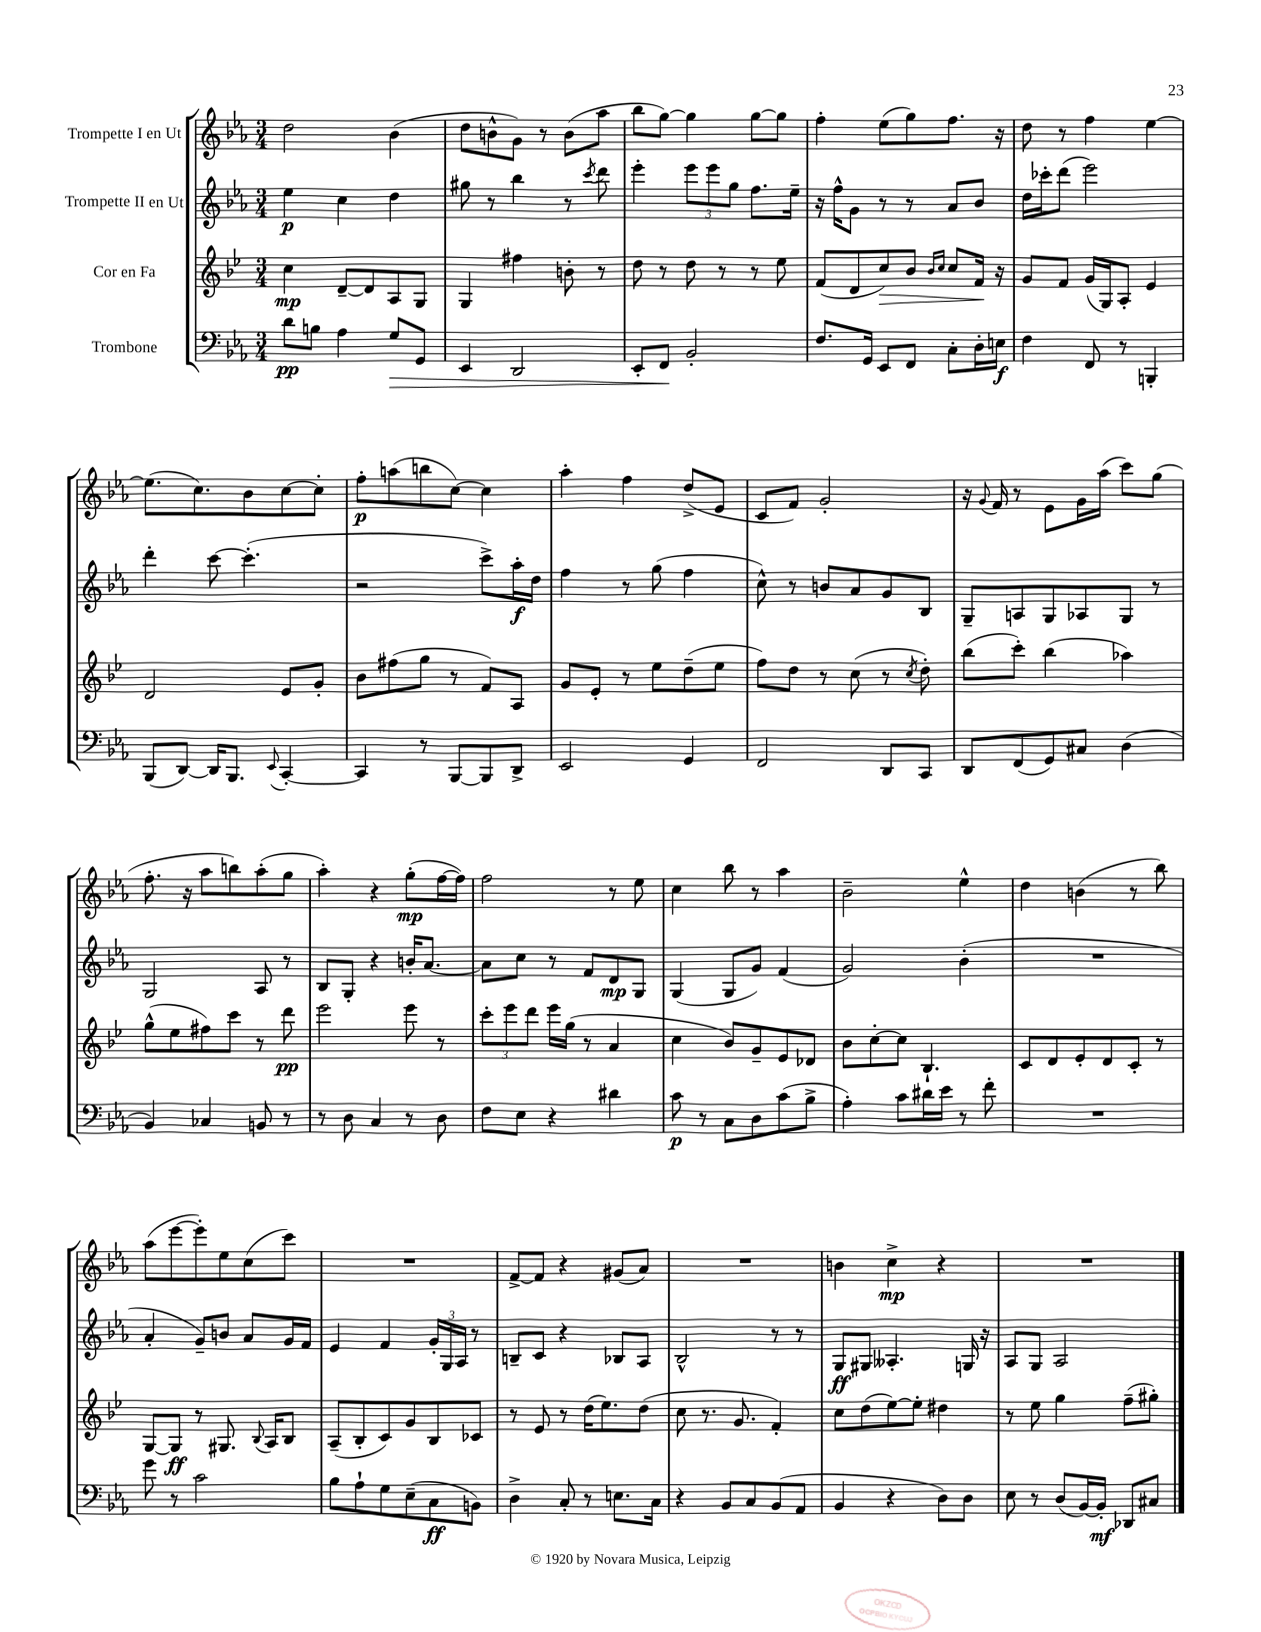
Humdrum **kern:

**kern	**dynam	**kern	**dynam	**kern	**dynam	**kern	**dynam
*part4	*part4	*part3	*part3	*part2	*part2	*part1	*part1
*staff4	*staff4	*staff3	*staff3	*staff2	*staff2	*staff1	*staff1
*I"Trombone	*	*I"Cor en Fa	*	*I"Trompette II en Ut	*	*I"Trompette I en Ut	*
*clefF4	*	*clefG2	*	*clefG2	*	*clefG2	*
*k[b-e-a-]	*	*k[b-e-]	*	*k[b-e-a-]	*	*k[b-e-a-]	*
*M3/4	*	*M3/4	*	*M3/4	*	*M3/4	*
=1	=1	=1	=1	=1	=1	=1	=1
8d\L	pp	4cc\	mp	4ee-\	p	2dd\	.
8Bn\J	.	.	.	.	.	.	.
4A-\	.	[8d~/L	.	4cc\	.	.	.
.	.	8d/]	.	.	.	.	.
!	!LO:HP:b	!	!	!	!	!	!
8G/L	>	8A/	.	4dd\	.	(4b-\	.
8GG/J	.	8G/J	.	.	.	.	.
=2	=2	=2	=2	=2	=2	=2	=2
4EE-/	.	4G/	.	8gg#X\	.	8dd\L	.
.	.	.	.	8r	.	8bn^^\	.
2DD/	.	4ff#X\	.	4bb-\	.	8g\J)	.
.	.	.	.	.	.	8r	.
.	.	8bn'\	.	8r	.	(8b\L	.
.	.	.	.	8qccc/	.	.	.
.	.	8r	.	8ddd\	.	8aa-\J	.
=3	=3	=3	=3	=3	=3	=3	=3
8EE-'/L	.	8dd\	.	4eee-'\	.	8bb-\L	.
8FF/J	.	8r	.	.	.	[8gg\J)	.
2BB-'/	]	8dd\	.	12eee-\L	.	4gg\]	.
.	.	.	.	12eee-\	.	.	.
.	.	8r	.	.	.	.	.
.	.	.	.	12gg\J	.	.	.
.	.	8r	.	8.ff\L	.	[8gg\L	.
.	.	8ee-\	.	.	.	8gg\J]	.
.	.	.	.	16ee-~\Jk	.	.	.
=4	=4	=4	=4	=4	=4	=4	=4
8.F/L	.	(8f/L	.	16r	.	4ff'\	.
.	.	.	.	16ff^^\KL	.	.	.
.	.	8d/	.	8g\J	.	.	.
16GG/Jk	.	.	.	.	.	.	.
!	!	!	!LO:HP:b	!	!	!	!
8EE-/L	.	8cc/)	>	8r	.	(8ee-\L	.
8FF/J	.	8b-/J	.	8r	.	8gg\)	.
.	.	16qqb-/LL	.	.	.	.	.
.	.	16qqcc/JJ	.	.	.	.	.
8C'\L	.	8cc/L	.	8a-/L	.	8.ff\J	.
16D'\L	.	16f/Jk	.	8b-/J	.	.	.
16En\JJ	f	16r	]	.	.	16r	.
=5	=5	=5	=5	=5	=5	=5	=5
4F\	.	8g/L	.	16dd\LL	.	8dd\	.
.	.	.	.	16ccc-X'\J	.	.	.
.	.	8f/J	.	(8ddd\J	.	8r	.
8FF/	.	(16g/LL	.	2eee-\)	.	4ff\	.
.	.	16G/J)	.	.	.	.	.
8r	.	8A'/J	.	.	.	.	.
4BBBn'/	.	4e-/	.	.	.	[4ee-\	.
!!LO:LB:g=z
=6	=6	=6	=6	=6	=6	=6	=6
(8BBB-/L	.	2d/	.	4ddd'\	.	(8.ee-\L]	.
[8DD/J)	.	.	.	.	.	.	.
.	.	.	.	.	.	8.cc\)	.
16DD/KL]	.	.	.	[8ccc\	.	.	.
8.BBB-/J	.	.	.	.	.	.	.
.	.	.	.	(4.ccc'\]	.	8b-\	.
8qqEE-/	.	.	.	.	.	.	.
[4CC'/	.	8e-/L	.	.	.	[8cc\	.
.	.	8g'/J	.	.	.	8cc'\J]	.
=7	=7	=7	=7	=7	=7	=7	=7
4CC/]	.	8b-\L	.	2r	.	8ff'\L	p
.	.	(8ff#X\	.	.	.	(8aan\	.
8r	.	8gg\J	.	.	.	8bbn\	.
[8BBB-/L	.	8r	.	.	.	[8cc\J)	.
8BBB-/]	.	8f/L)	.	8ccc^\L)	.	4cc\]	.
8DD^/J	.	8A/J	.	16aa-'\L	f	.	.
.	.	.	.	16dd\JJ	.	.	.
=8	=8	=8	=8	=8	=8	=8	=8
2EE-/	.	8g/L	.	4ff\	.	4aa-'\	.
.	.	8e-'/J	.	.	.	.	.
.	.	8r	.	8r	.	4ff\	.
.	.	8ee-\L	.	(8gg\	.	.	.
4GG/	.	(8dd~\	.	4ff\	.	(8dd^/L	.
.	.	8ee-\J	.	.	.	8e-/J	.
=9	=9	=9	=9	=9	=9	=9	=9
2FF/	.	8ff\L)	.	8cc^^\)	.	8c/L	.
.	.	8dd\J	.	8r	.	8f/J)	.
.	.	8r	.	8bn/L	.	2g'/	.
.	.	(8cc\	.	8a-/	.	.	.
8DD/L	.	8r	.	8g/	.	.	.
.	.	8qcc/	.	.	.	.	.
8CC/J	.	8dd'\)	.	8B-/J	.	.	.
=10	=10	=10	=10	=10	=10	=10	=10
8DD/L	.	(8bb-\L	.	8G~/L	.	16r	.
.	.	.	.	.	.	8qqg/	.
.	.	.	.	.	.	16f/	.
(8FF/	.	8ccc'\J)	.	8An/	.	8r	.
8GG/)	.	(4bb-\	.	8G/	.	8e-\L	.
8C#X/J	.	.	.	8A-X/	.	16g\L	.
.	.	.	.	.	.	(16aa-\JJ	.
(4D\	.	4aa-X\)	.	8G/J	.	8ccc\L)	.
.	.	.	.	8r	.	(8gg\J	.
!!LO:LB:g=z
=11	=11	=11	=11	=11	=11	=11	=11
4BB-/)	.	(8gg^^\L	.	2G/	.	8.ff'\	.
.	.	8ee-\	.	.	.	.	.
.	.	.	.	.	.	16r	.
4C-X/	.	8ff#X\)	.	.	.	8aa-\L	.
.	.	8ccc\J	.	.	.	8bbn\)	.
8BBn/	.	8r	.	8A-/	.	(8aa-'\	.
8r	.	8ddd\	pp	8r	.	8gg\J	.
=12	=12	=12	=12	=12	=12	=12	=12
8r	.	2eee-\	.	8B-/L	.	4aa-'\)	.
8D\	.	.	.	8G'/J	.	.	.
4C/	.	.	.	4r	.	4r	.
8r	.	8eee-\	.	16bn'/KL	.	(8gg'\L	mp
.	.	.	.	[8.a-/J	.	.	.
8D\	.	8r	.	.	.	[16ff\L	.
.	.	.	.	.	.	16ff\JJ])	.
=13	=13	=13	=13	=13	=13	=13	=13
8F\L	.	12ccc'\L	.	8a-\L]	.	2ff\	.
.	.	12eee-\	.	.	.	.	.
8E-\J	.	.	.	8cc\J	.	.	.
.	.	12ddd\J	.	.	.	.	.
4r	.	16eee-\LL	.	8r	.	.	.
.	.	(16gg\JJ	.	.	.	.	.
.	.	8r	.	8f/L	.	.	.
4d#X\	.	4a/	.	8d/	mp	8r	.
.	.	.	.	8G/J	.	8ee-\	.
=14	=14	=14	=14	=14	=14	=14	=14
8c\	p	4cc\	.	(4G/	.	4cc\	.
8r	.	.	.	.	.	.	.
8C\L	.	8b-/L)	.	8G/L	.	8bb-\	.
8D\	.	8g~/	.	8g/J)	.	8r	.
(8c\	.	8e-/	.	(4f/	.	4aa-\	.
8B-^\J	.	8d-X/J	.	.	.	.	.
=15	=15	=15	=15	=15	=15	=15	=15
4A-'\)	.	8b-\L	.	2g/)	.	2b-~\	.
.	.	[8cc'\	.	.	.	.	.
8c\L	.	8cc\J]	.	.	.	.	.
16d#X\L	.	4.B-`/	.	.	.	.	.
16e-\JJ	.	.	.	.	.	.	.
8r	.	.	.	(4b-'\	.	4ee-^^\	.
8f'\	.	.	.	.	.	.	.
=16	=16	=16	=16	=16	=16	=16	=16
2.r	.	8c/L	.	2.r	.	4dd\	.
.	.	8d/	.	.	.	.	.
.	.	8e-'/	.	.	.	(4bn\	.
.	.	8d/	.	.	.	.	.
.	.	8c'/J	.	.	.	8r	.
.	.	8r	.	.	.	8bb-\)	.
!!LO:LB:g=z
=17	=17	=17	=17	=17	=17	=17	=17
8g\	.	[8G/L	.	4a-'/	.	(8aa-\L	.
8r	.	8G/J]	ff	.	.	[8eee-\	.
2c\	.	8r	.	8g~/L)	.	8eee-'\])	.
.	.	8.G#X/	.	8bn/J	.	8ee-\	.
.	.	.	.	8a-/L	.	(8cc\	.
.	.	8qqB-/	.	.	.	.	.
.	.	16A/KL	.	.	.	.	.
.	.	8B-/J	.	16g/L	.	8ccc\J)	.
.	.	.	.	16f/JJ	.	.	.
=18	=18	=18	=18	=18	=18	=18	=18
8B-\L	.	(8A~/L	.	4e-/	.	2.r	.
8A-`\	.	8B-'/	.	.	.	.	.
8G\	.	8c/)	.	4f/	.	.	.
(8E-~\	.	8g/	.	.	.	.	.
8C\	ff	8B-/	.	24g'/LL	.	.	.
.	.	.	.	24G/	.	.	.
.	.	.	.	24A-/JJ	.	.	.
8BBn\J)	.	8c-X/J	.	8r	.	.	.
=19	=19	=19	=19	=19	=19	=19	=19
4D^\	.	8r	.	8Bn~/L	.	[8f^/L	.
.	.	8e-/	.	8c/J	.	8f/J]	.
8C'/	.	8r	.	4r	.	4r	.
8r	.	(16dd\KL	.	.	.	.	.
.	.	8.ee-\)	.	.	.	.	.
8.En\L	.	.	.	8B-X/L	.	(8g#X/L	.
.	.	(8dd\J	.	8A-/J	.	8a-/J)	.
16C\Jk	.	.	.	.	.	.	.
=20	=20	=20	=20	=20	=20	=20	=20
4r	.	8cc\	.	2B-^^/	.	2.r	.
.	.	8.r	.	.	.	.	.
8BB-/L	.	.	.	.	.	.	.
.	.	8.g/	.	.	.	.	.
8C/	.	.	.	.	.	.	.
(8BB-/	.	4f'/)	.	8r	.	.	.
8AA-/J	.	.	.	8r	.	.	.
=21	=21	=21	=21	=21	=21	=21	=21
4BB-/	.	8cc\L	.	8G/L	ff	4bn\	.
.	.	(8dd\	.	8G#X/J	.	.	.
4r	.	[8ee-\)	.	4.A--X'/	.	4cc^\	mp
.	.	8ee-'\J]	.	.	.	.	.
8D\L)	.	4dd#X\	.	.	.	4r	.
8D\J	.	.	.	16Gn/	.	.	.
.	.	.	.	16r	.	.	.
=22	=22	=22	=22	=22	=22	=22	=22
8E-\	.	8r	.	8A-/L	.	2.r	.
8r	.	8ee-\	.	8G/J	.	.	.
(8D/L	.	4gg\	.	2A-/	.	.	.
[16BB-/L)	.	.	.	.	.	.	.
16BB-'/JJ]	mf	.	.	.	.	.	.
8DD-X/L	.	(8ff~\L	.	.	.	.	.
8C#X/J	.	8gg#X'\J)	.	.	.	.	.
==	==	==	==	==	==	==	==
*-	*-	*-	*-	*-	*-	*-	*-
